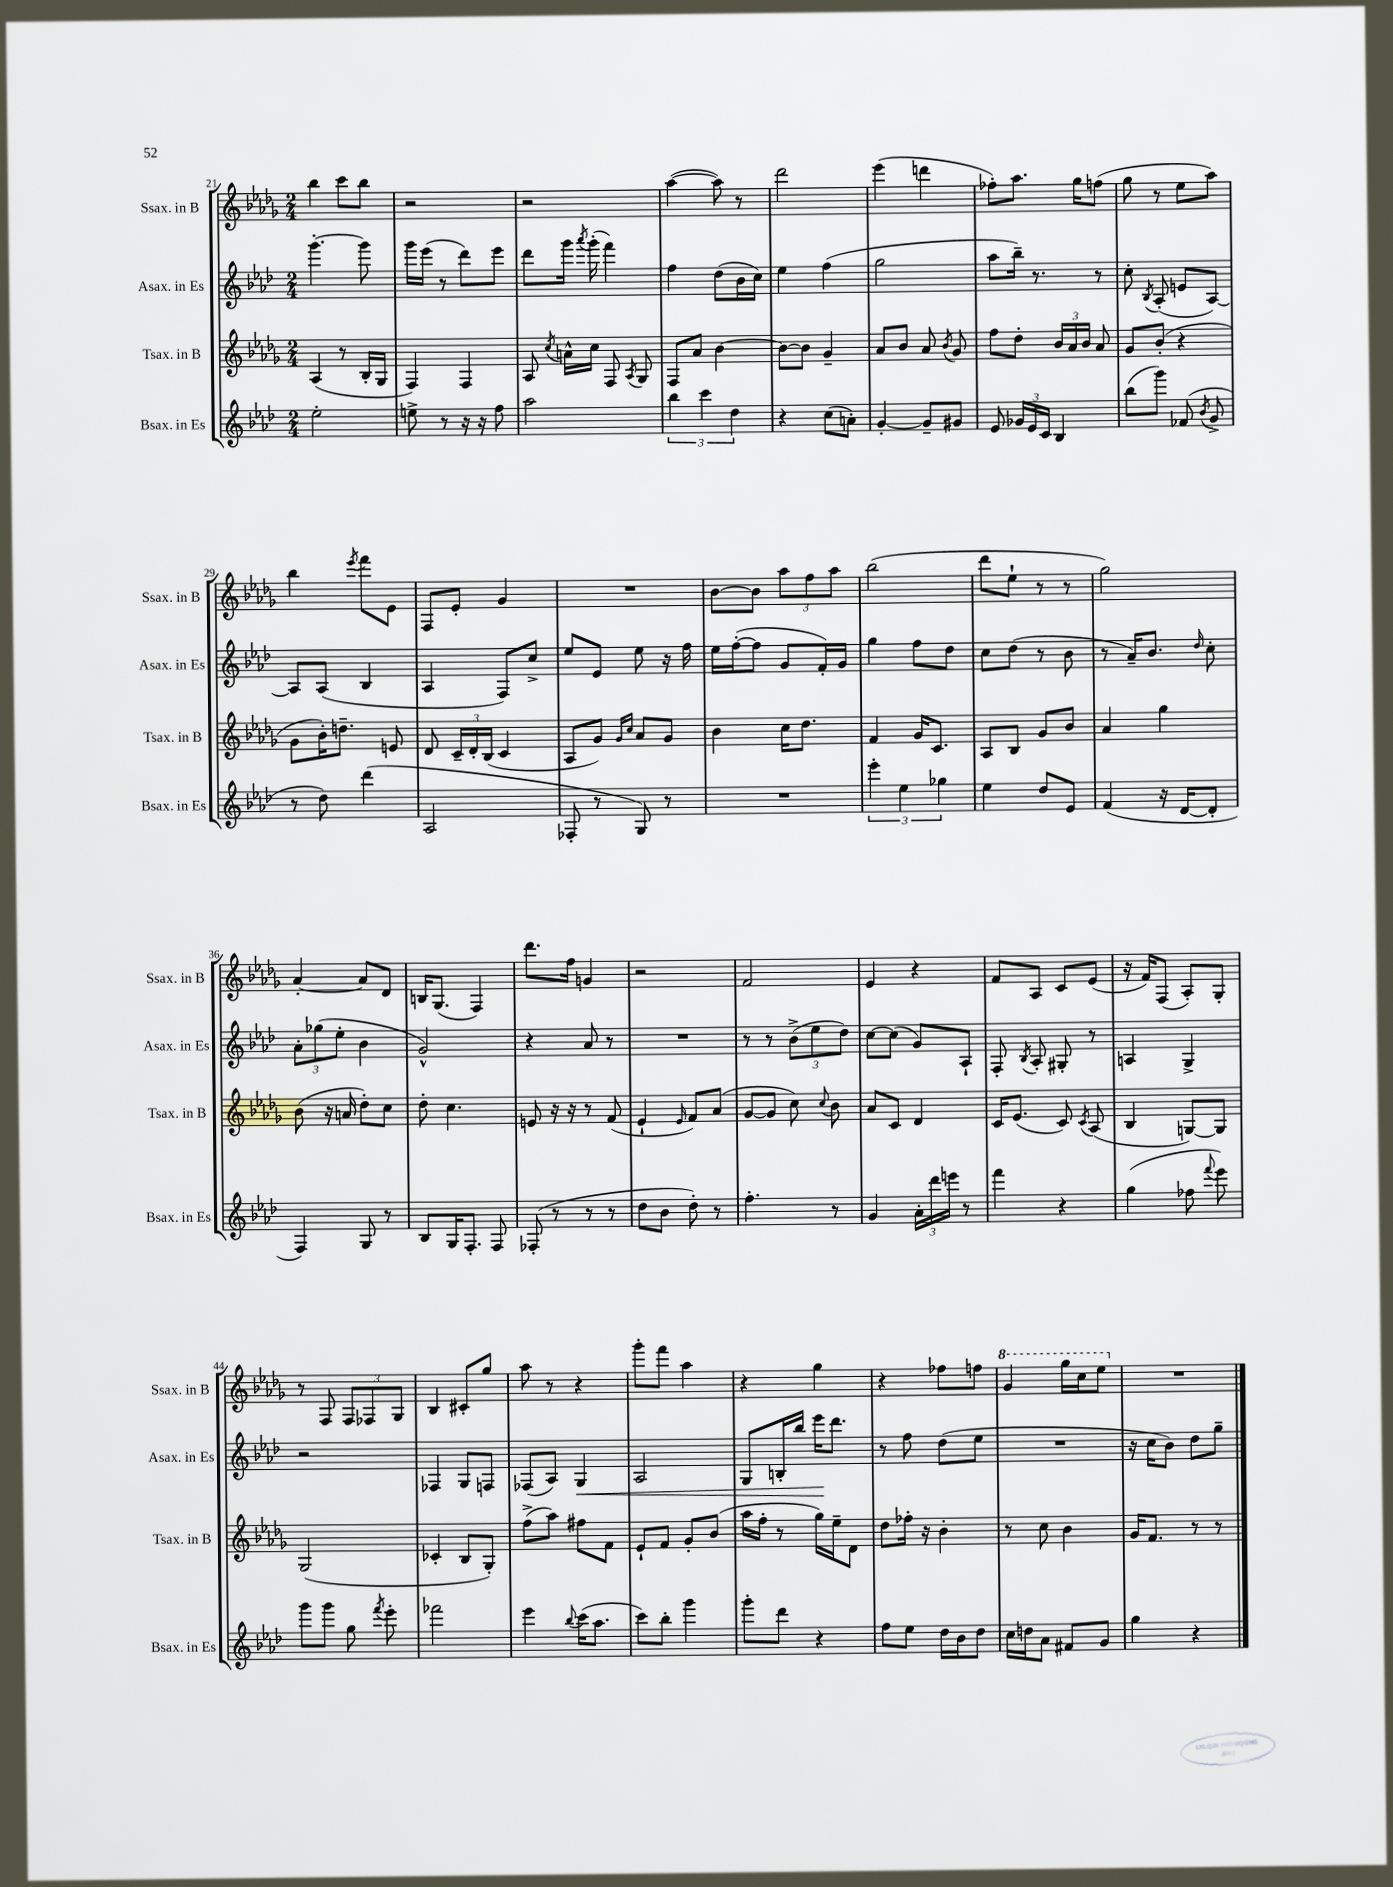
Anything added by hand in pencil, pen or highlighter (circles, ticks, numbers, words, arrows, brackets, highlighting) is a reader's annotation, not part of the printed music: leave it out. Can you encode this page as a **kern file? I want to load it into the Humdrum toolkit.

**kern	**kern	**kern	**kern
*staff4	*staff3	*staff2	*staff1
*clefG2	*clefG2	*clefG2	*clefG2
*k[b-e-a-d-]	*k[b-e-a-d-g-]	*k[b-e-a-d-]	*k[b-e-a-d-g-]
*M2/4	*M2/4	*M2/4	*M2/4
2ee-'	(4A-	[4.ggg'	4bb-
.	8r	.	8ccc
.	16B-'	8ggg]	8bb-
.	16G-	.	.
=	=	=	=
8ee^	4F)	16ggg	2r
.	.	(16eee-	.
8r	.	8r	.
16r	4F	8ddd-)	.
16r	.	.	.
8ff	.	8eee-	.
=	=	=	=
2aa-	8A-	8ddd-	2r
.	8qcc	.	.
.	16a^^	16ggg	.
.	.	8qaaa-	.
.	16cc	(16ggg'	.
.	8F	4fff)	.
.	8qA-	.	.
.	8G-	.	.
=	=	=	=
6bb-	8F	4ff	([4aa-
.	8a-	.	.
6ccc	.	.	.
.	[4b-	(8dd-	8aa-])
6dd-	.	.	.
.	.	16b-	8r
.	.	16cc)	.
=	=	=	=
4r	8b-_	4ee-	2ddd-
.	8b-]	.	.
(8cc	4g-~	(4ff	.
8a')	.	.	.
=	=	=	=
[4g'	8a-	2gg	(4eee-
.	8b-	.	.
8g~]	8a-	.	4ddd
.	8qb-	.	.
8g#	8g-	.	.
=	=	=	=
8e-	8ff	8aa-	8ff-')
24g-	8dd-'	16bb-~)	8.aa-
24e-	.	.	.
.	.	8.r	.
24c	.	.	.
4B-	24b-	.	.
.	24a-	.	.
.	.	.	16gg-
.	24b-	.	.
.	8a-	8r	(8ff
=	=	=	=
(8bb-	8g-	8cc'	8gg-
.	.	8qB-	.
8ggg)	(8b-'	(8A-'	8r
(8f-	4r	8e	8ee-
8qb-	.	.	.
8g^	.	[8A-)	8aa-)
=	=	=	=
8r	8g-	8A-]	4bb-
8dd-)	16b-')	(8A-	.
.	8.dd~	.	.
.	.	.	8qeee-
(4ddd-	.	4B-	8fff
.	8e	.	8e-
=	=	=	=
2A-	8d-	4A-	8F
.	24c~	.	8e-'
.	24d-'	.	.
.	(24B-	.	.
.	4c	8F)	4g-
.	.	8cc^	.
=	=	=	=
8F-'	8A-	8ee-	2r
8r	8g-)	8e-	.
.	16qqg-	.	.
.	16qqcc	.	.
8G)	8a-	8ee-	.
8r	8g-	16r	.
.	.	16ff	.
=	=	=	=
2r	4b-	16ee-	[8b-
.	.	([16ff'	.
.	.	8ff]	8b-]
.	16cc	8g	12aa-
.	8.dd-	.	.
.	.	.	12ff
.	.	16f')	.
.	.	.	12aa-
.	.	16g	.
=	=	=	=
6eee-'	4f	4gg	(2bb-
6ee-	.	.	.
.	16g-	8ff	.
.	8.c	.	.
6gg-	.	.	.
.	.	8dd-	.
=	=	=	=
4ee-	8A-	8cc	8ddd-
.	8B-	(8dd-	8ee-`
8dd-	8g-	8r	8r
8e-	8b-	8b-	8r
=	=	=	=
(4f	4a-	8r	2gg-)
.	.	16a-~)	.
.	.	8.b-	.
16r	4gg-	.	.
[16d-	.	.	.
.	.	16qqdd-	.
8d-']	.	8cc'	.
=	=	=	=
4F)	(8b-	12a-'	[4a-'
.	.	(12gg-	.
.	16r	.	.
.	.	12ee-'	.
.	16a	.	.
8G	8dd-')	4b-	8a-]
8r	8cc	.	8d-
=	=	=	=
8B-	8dd-'	2g^^)	16B
.	.	.	(8.G-
16G	4.cc	.	.
8.F'	.	.	.
.	.	.	4F)
8F	.	.	.
=	=	=	=
(8F-'	8e	4r	8.ddd-
8r	16r	.	.
.	16r	.	16ff
8r	8r	8a-	4g
8r	(8f	8r	.
=	=	=	=
8dd-	4e-`	2r	2r
8b-	.	.	.
.	16qqe-	.	.
8dd-')	8f)	.	.
8r	(8a-	.	.
=	=	=	=
4.ff'	[8g-	8r	2f
.	8g-]	8r	.
.	8cc)	(12b-^	.
.	.	12ee-	.
.	8qqcc	.	.
8r	8b-	.	.
.	.	12dd-)	.
=	=	=	=
4g	8a-	[8cc	4e-
.	8c	(8cc]	.
24a-'	4d-	8g)	4r
24ddd-	.	.	.
24eee	.	.	.
8r	.	8A-`	.
=	=	=	=
4fff	16c	8F'	8f
.	(8.e-	.	.
.	.	8qB-	.
.	.	8A-'	8A-
4r	8c)	8G#'	8c
.	8qc	.	.
.	(8A-	8r	(8e-
=	=	=	=
(4gg	4B-	4A	16r
.	.	.	16f)
.	.	.	(8F
8ff-	[8G)	4G^	8A-')
8qqfff	.	.	.
8eee-)	8G]	.	8G-'
=	=	=	=
8ggg	(2G-	2r	8r
8ggg	.	.	8F
8gg	.	.	12F
.	.	.	12F-
8qfff	.	.	.
8eee-'	.	.	.
.	.	.	12G-
=	=	=	=
2fff-	4c-'	4F-	4B-
.	8B-	8G	8c#'
.	8G-')	8F	8gg-
=	=	=	=
4eee-	(8ff^	(8F-	8aa-
.	8aa-)	8A-)	8r
8qqbb-	.	.	.
(16ccc	8ff#	4G	4r
8.aa-	.	.	.
.	8f	.	.
=	=	=	=
8ccc)	8e-`	2A-	8ggg-'
8bb-'	8f	.	8fff
4ggg	8g-'	.	4aa-
.	(8b-	.	.
=	=	=	=
8ggg'	16aa-	8G	4r
.	16ff'	.	.
8ddd-	8r	16B'	.
.	.	16bb-	.
4r	16gg-)	16eee-	4gg-
.	16ee-~	8.ddd-	.
.	8d-	.	.
=	=	=	=
8ff	8dd-	8r	4r
8ee-	16ff-'	8ff	.
.	16r	.	.
16dd-	4b-'	(8dd-	8ff-
16b-	.	.	.
8dd-	.	8ee-	8ff
=	=	=	=
16cc	8r	2r	4gg-
16dd	.	.	.
8a-	8cc	.	.
8f#	4b-	.	16ggg-
.	.	.	16ccc
8g	.	.	8eee-
=	=	=	=
4gg	16g-	16r	2r
.	8.f	16cc	.
.	.	8b-)	.
4r	8r	8dd-	.
.	8r	8gg~	.
==	==	==	==
*-	*-	*-	*-
